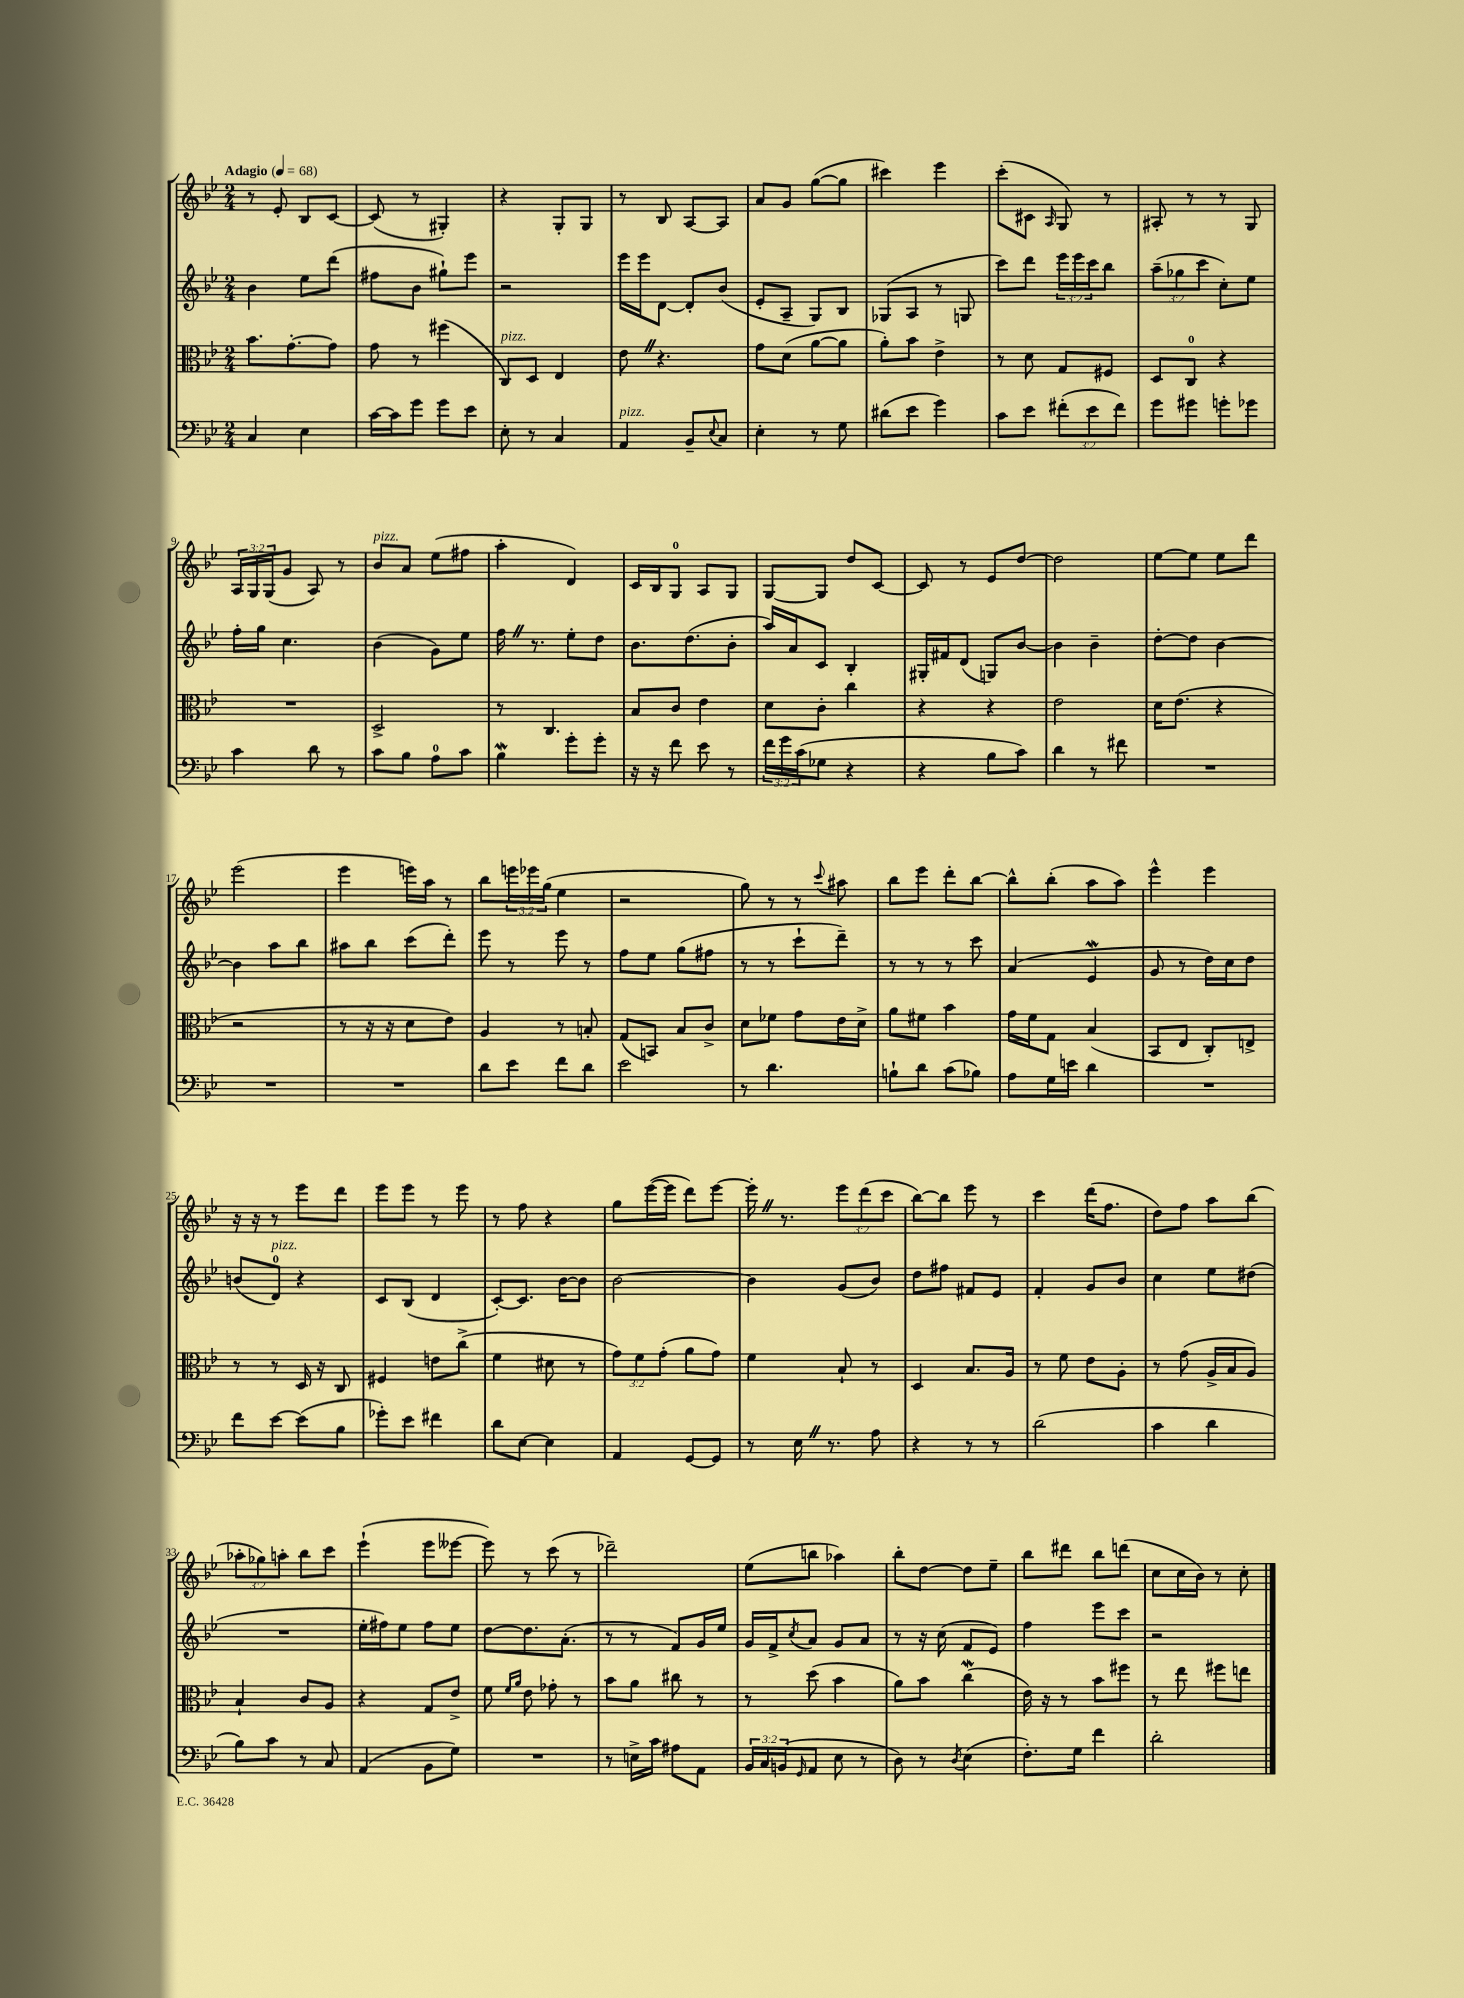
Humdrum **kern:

**kern	**kern	**kern	**kern
*staff4	*staff3	*staff2	*staff1
*clefF4	*clefC3	*clefG2	*clefG2
*k[b-e-]	*k[b-e-]	*k[b-e-]	*k[b-e-]
*M2/4	*M2/4	*M2/4	*M2/4
*MM68	*MM68	*MM68	*MM68
4C/	8.b-\L	4b-\	8r
.	.	.	8e-'/
.	[8.g'\	.	.
4E-\	.	8ee-\L	8B-/L
.	8g\]J	(8ddd\J	[8c/J
=	=	=	=
[16c\LL	8g\	8ff#\L	(8c/]
16c\]J	.	.	.
8g\J	8r	8b-\J	8r
8g\L	(4ff#\	8gg#`\L)	4G#'/)
8e-\J	.	8eee-\J	.
=	=	=	=
8E-'\	8C/L)	2r	4r
8r	8D/J	.	.
4C/	4E-/	.	8G'/L
.	.	.	8G/J
=	=	=	=
4AA/	8e-\	16eee-\LL	8r
.	.	16eee-\J	.
.	4.r	[8d\J	8B-/
8BB-~/L	.	8d'/]L	[8A/L
8qqE-/	.	.	.
8C/J	.	(8b-/J	8A/]J
=	=	=	=
4E-'\	8g\L	8e-'/L	8a/L
.	(8d\J	8A~/J	8g/J
8r	[8a\L	8G/L)	([8gg\L
8G\	8a\]J	8B-/J	8gg\]J
=	=	=	=
(8d#\L	8a'\L)	(8G-/L	4ccc#\)
8e-\J	8b-\J	8A/J	.
4g\)	4e-^\	8r	4eee-\
.	.	8G/	.
=	=	=	=
8c\L	8r	8ccc\L)	(8ccc'\L
8e-\J	8d\	8ddd\J	8c#\J
.	.	.	16qqA/
(12f#'\L	8G/L	24eee-\LL	8G/)
.	.	24eee-\	.
12e-\	.	24ccc\J	.
.	8F#/J	8bb-\J	8r
12f#\J)	.	.	.
=	=	=	=
8g\L	8D/L	(12aa~\L	8A#'/
.	.	12gg-\	.
8g#\J	8C/J	.	8r
.	.	12ccc\J	.
8g'\L	4r	8cc'\L)	8r
8g-\J	.	8ee-\J	8G/
=	=	=	=
4c\	2r	16ff'\LL	24A/LL
.	.	.	24G/
.	.	16gg\JJ	.
.	.	.	(24G/J
.	.	4.cc\	8g/J
8d\	.	.	8A/)
8r	.	.	8r
=	=	=	=
8c\L	2D^/	(4b-\	8b-/L
8B-\J	.	.	8a/J
8A\L	.	8g\L)	(8ee-\L
8c\J	.	8ee-\J	8ff#\J
=	=	=	=
4B-\	8r	16ff\	4aa'\
.	.	8.r	.
.	4.C/	.	.
8g'\L	.	8ee-'\L	4d/)
8g'\J	.	8dd\J	.
=	=	=	=
16r	8B-/L	8.b-\L	16c/LL
16r	.	.	16B-/J
8f\	8c/J	.	8G/J
.	.	(8.dd\	.
8e-\	4e-\	.	8A/L
8r	.	8b-'\J	8G/J
=	=	=	=
24f\LL	8d\L	16aa/LL)	[8G/L
24g\	.	.	.
.	.	16a/J	.
(24c\J	.	.	.
8G-\J	8c'\J	8c/J	8G/]J
4r	4cc\	4B-'/	8dd/L
.	.	.	[8c/J
=	=	=	=
4r	4r	16G#'/LL	8c/]
.	.	16f#/J	.
.	.	(8d/J	8r
8B-\L	4r	8G/L)	8e-/L
8c\J)	.	[8b-/J	[8dd/J
=	=	=	=
4d\	2e-\	4b-\]	2dd\]
8r	.	4b-~\	.
8f#\	.	.	.
=	=	=	=
2r	16d\LK	[8dd'\L	[8ee-\L
.	(8.e-\J	.	.
.	.	8dd\]J	8ee-\]J
.	4r	[4b-\	8ee-\L
.	.	.	8ddd\J
=	=	=	=
2r	2r	4b-\]	(2eee-\
.	.	8aa\L	.
.	.	8bb-\J	.
=	=	=	=
2r	8r	8aa#\L	4eee-\
.	16r	8bb-\J	.
.	16r	.	.
.	8d\L	(8ccc\L	16eee\LL)
.	.	.	16aa\JJ
.	8e-\J)	8ddd'\J)	8r
=	=	=	=
8d\L	4A/	8eee-\	8bb-\L
8e-\J	.	8r	24eee\L
.	.	.	24eee-\
.	.	.	(24gg\JJ
8f\L	8r	8eee-\	4ee-\
8d\J	8B'/	8r	.
=	=	=	=
2e-\	(8G/L	8ff\L	2r
.	8BB/J)	8ee-\J	.
.	8B-/L	(8gg\L	.
.	8c^/J	8ff#\J	.
=	=	=	=
8r	8d\L	8r	8gg\)
4.d\	8f-\J	8r	8r
.	8g\L	8ccc`\L	8r
.	.	.	8qqccc/
.	16e-\L	8ddd~\J)	8aa#\
.	16d^\JJ	.	.
=	=	=	=
8B`\L	8a\L	8r	8bb-\L
8d\J	8f#\J	8r	8eee-\J
(8c\L	4b-\	8r	8ddd'\L
8B-\J)	.	8ccc\	[8bb-\J
=	=	=	=
8A\L	16g\LL	(4a/	8bb-^^\]L
.	16f\J	.	.
16G\L	8G\J	.	(8bb-'\J
16e\JJ	.	.	.
4d\	(4B-/	4e-/	8aa\L
.	.	.	8aa\J)
=	=	=	=
2r	8BB-/L	8g/	4eee-^^\
.	8E-/J	8r	.
.	8C'/L)	16dd\LL)	4eee-\
.	.	16cc\J	.
.	8E^/J	8dd\J	.
=	=	=	=
8f\L	8r	(8b/L	16r
.	.	.	16r
[8e-\J	8r	8d/J)	8r
(8e-\]L	16D/	4r	8eee-\L
.	16r	.	.
8B-\J	8C/	.	8ddd\J
=	=	=	=
8g-'\L)	4F#/	8c/L	8eee-\L
8e-\J	.	(8B-/J	8eee-\J
4f#\	8e\L	4d/	8r
.	(8cc^\J	.	8eee-\
=	=	=	=
8d\L	4f\	[8c'/L)	8r
[8E-\J	.	8.c/]J	8ff\
4E-\]	8d#\	.	4r
.	.	[16b-\LK	.
.	8r	8b-\]J	.
=	=	=	=
4AA/	12g\L)	[2b-\	8gg\L
.	12f\	.	.
.	.	.	([16eee-\L
.	(12g'\J	.	.
.	.	.	16eee-\]JJ
[8GG/L	8a\L	.	8ddd\L)
8GG/]J	8g\J)	.	[8eee-\J
=	=	=	=
8r	4f\	4b-\]	16eee-'\]
.	.	.	8.r
16E-\	.	.	.
8.r	.	.	.
.	8B-`/	(8g/L	12eee-\L
.	.	.	(12ddd\
8A\	8r	8b-/J)	.
.	.	.	12ccc\J
=	=	=	=
4r	4D/	8dd\L	[8bb-\L)
.	.	8ff#\J	8bb-\]J
8r	8.B-/L	8f#/L	8eee-\
8r	.	8e-/J	8r
.	16A/Jk	.	.
=	=	=	=
(2d\	8r	4f'/	4ccc\
.	8f\	.	.
.	8e-\L	8g/L	(16ddd\LK
.	.	.	8.ff\J
.	8A'\J	8b-/J	.
=	=	=	=
4c\	8r	4cc\	8dd\L)
.	(8g\	.	8ff\J
4d\	16A^/LL	8ee-\L	8aa\L
.	16B-/J	.	.
.	8A/J)	(8dd#\J	(8bb-\J
=	=	=	=
8B-\L)	4B-`/	2r	12aa-'\L
.	.	.	12gg-\)
8c\J	.	.	.
.	.	.	12aa'\J
8r	8c/L	.	8bb-\L
8C/	8A/J	.	8ccc\J
=	=	=	=
(4AA/	4r	16ee-'\LL	(4eee-`\
.	.	16ff#\J)	.
.	.	8ee-\J	.
8BB-\L	8G/L	8ff#\L	8eee-\L
8G\J)	8e-^/J	8ee-\J	[8eee--\J
=	=	=	=
2r	8f\	[8dd\L	8eee--\])
.	16qqf/LL	.	.
.	16qqa/JJ	.	.
.	8e-\	8.dd\]	8r
.	8g-'\	.	(8ccc\
.	.	(8.a'\J	.
.	8r	.	8r
=	=	=	=
8r	8b-\L	8r	2ddd-~\)
16E^\LL	8a\J	8r	.
16c\JJ	.	.	.
8A#\L	8cc#\	8f/L)	.
8AA\J	8r	16g/L	.
.	.	16ee-/JJ	.
=	=	=	=
24BB-/LL	8r	16g/LL	(8ee-\L
24C/	.	.	.
.	.	16f^/J	.
(24BB/J	.	.	.
16qqGG/	.	8qcc/	.
8AA/J	(8dd\	8a/J	8bb\J
8E-\	4b-\	8g/L	4aa-\)
8r	.	8a/J	.
=	=	=	=
8D\)	8a\L)	8r	8bb-'\L
8r	8b-\J	16r	[8dd\J
.	.	(16cc\	.
8qD/	.	.	.
(4E-\	(4cc\	8f/L	8dd\]L
.	.	8e-/J)	8ee-~\J
=	=	=	=
8.F'\L)	16e-\)	4ff\	8bb-\L
.	16r	.	.
.	8r	.	8ddd#\J
16G\Jk	.	.	.
4f\	8b-\L	8eee-\L	8bb-\L
.	8ff#\J	8ccc\J	(8ddd\J
=	=	=	=
2d'\	8r	2r	8cc\L
.	8ee-\	.	16cc\L
.	.	.	16b-\JJ)
.	8ff#\L	.	8r
.	8ee\J	.	8cc'\
==	==	==	==
*-	*-	*-	*-
